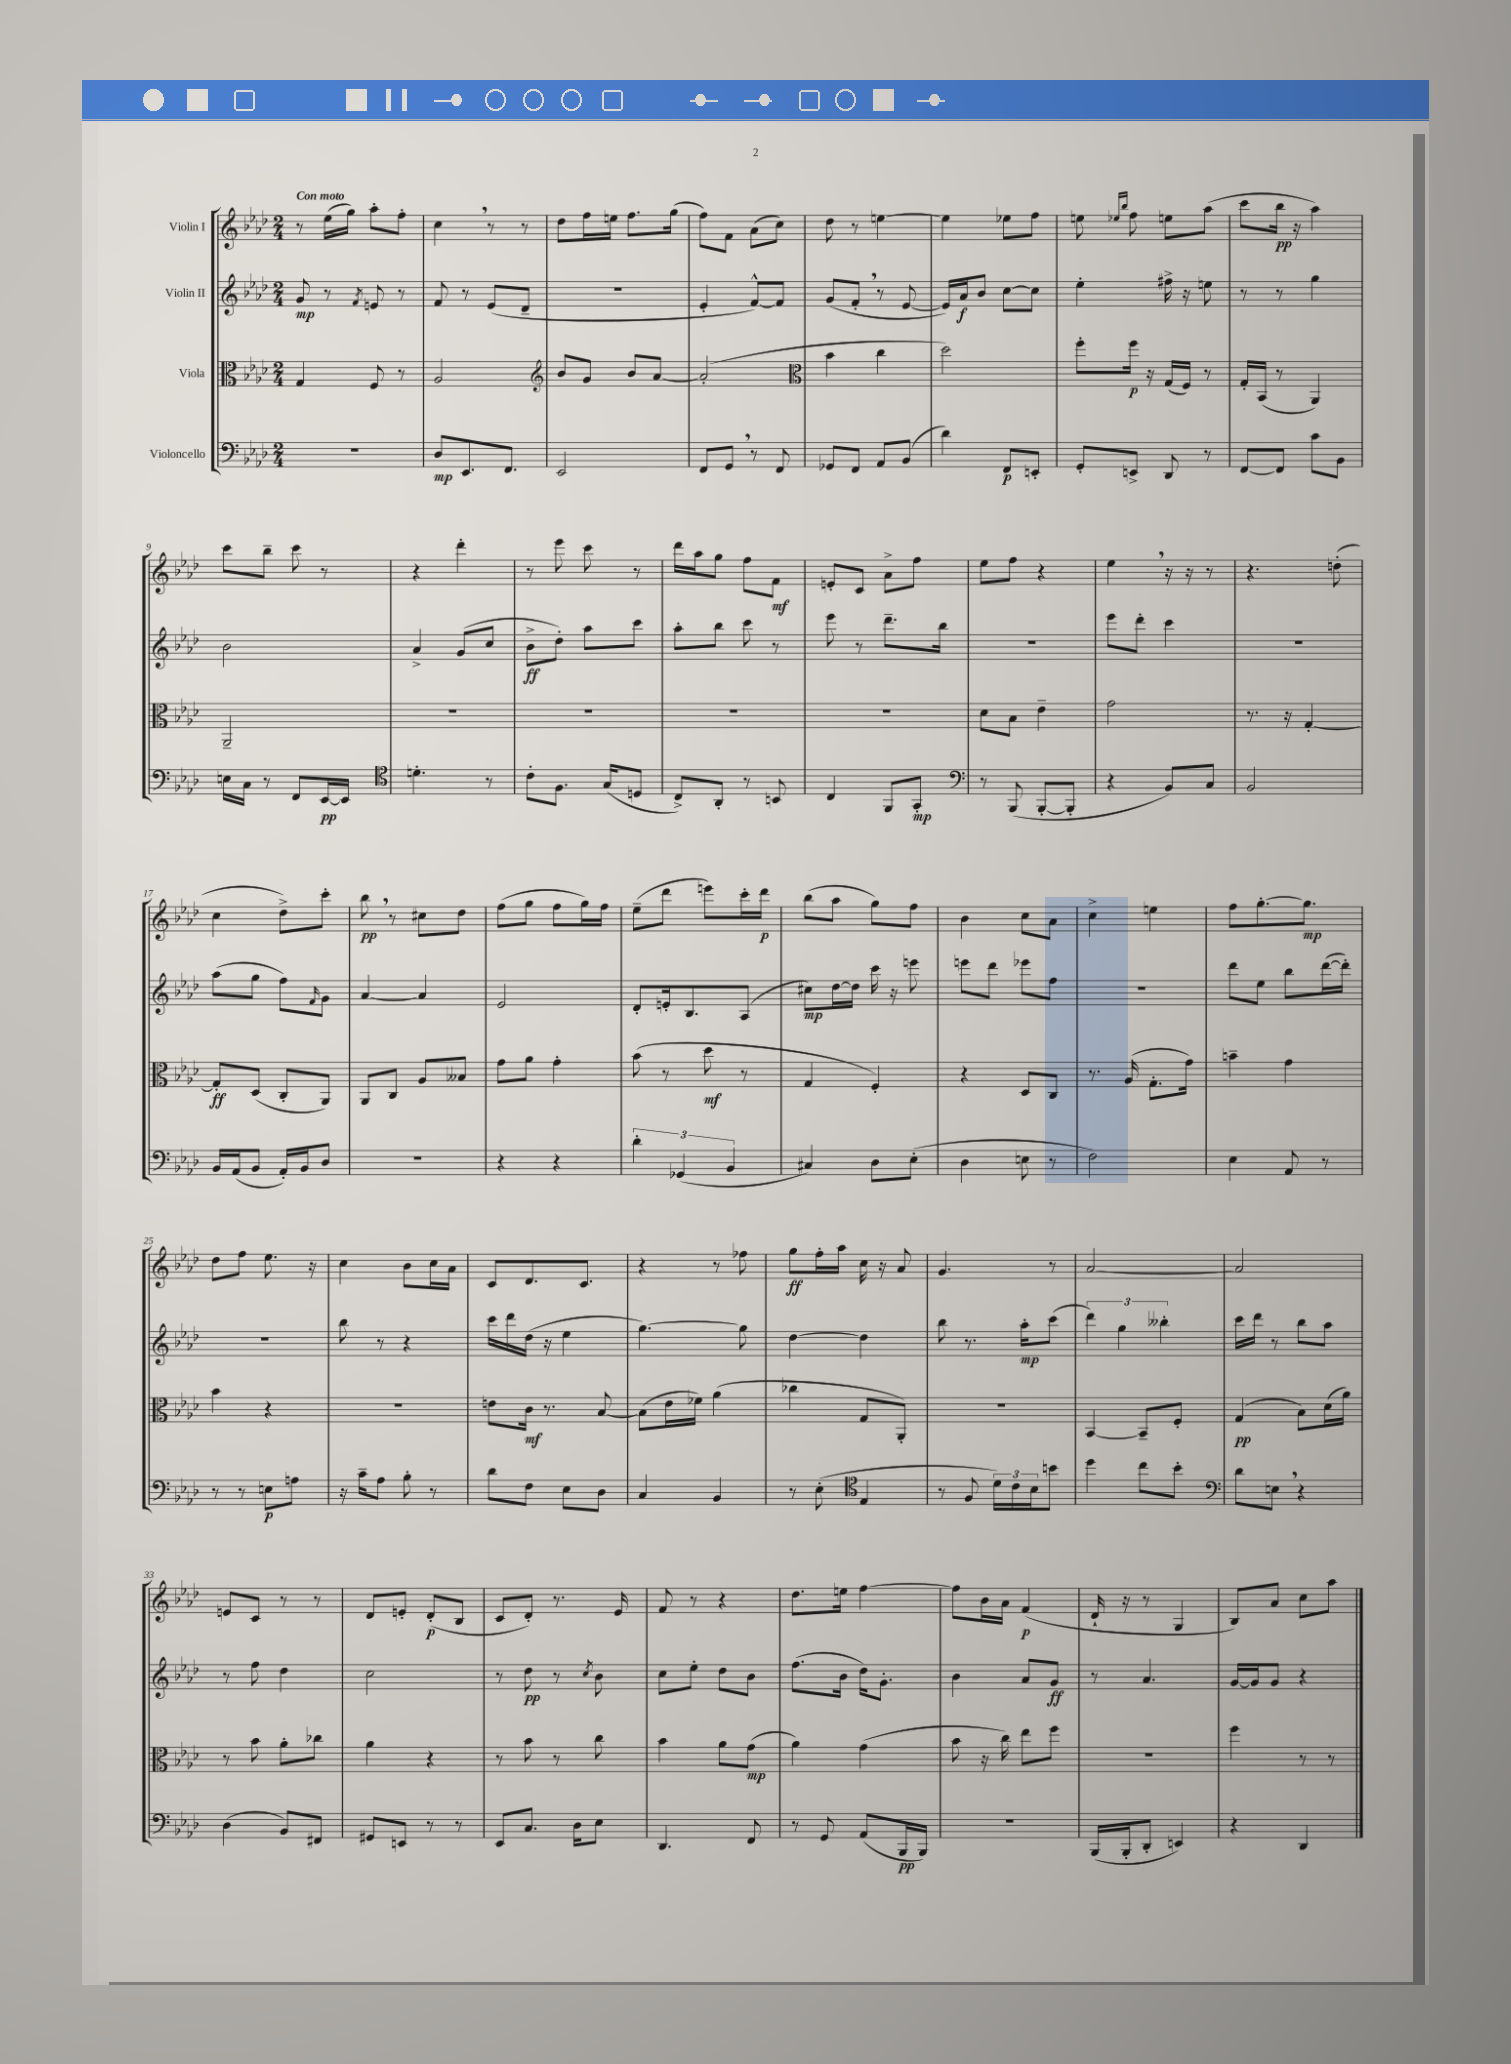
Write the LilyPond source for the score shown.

<<
\new StaffGroup <<
\new Staff = "s0" \with { instrumentName = "Violin I" } {
    \clef treble \key aes \major \numericTimeSignature \time 2/4 \tempo "Con moto"
    r8 ees''16( g''16) aes''8-. f''8-. |
    c''4 \breathe r8 r8 |
    des''8 f''16 e''16 f''8. g''16( |
    f''8) f'8 aes'8( c''8) |
    des''8 r8 e''4~ |
    e''4 ees''8 f''8 |
    e''8 \grace { ees''16 bes''16 } f''8 e''8 aes''8( |
    c'''8 bes''16\pp r16 aes''4) |
    c'''8 bes''8-- c'''8 r8 |
    r4 des'''4-. |
    r8 ees'''8 c'''8 r8 |
    des'''16 aes''16 g''8 f''8 f'8\mf |
    e'8-. c'8 aes'8-> f''8 |
    ees''8 f''8 r4 |
    ees''4 \breathe r16 r16 r8 |
    r4. d''8-.( |
    c''4 des''8->) c'''8-. |
    bes''8\pp \breathe r8 cis''8 des''8 |
    f''8( g''8 f''8 g''16) f''16 |
    ees''8--( des'''8 e'''8) c'''16-. des'''16\p |
    bes''8( aes''8 g''8) f''8 |
    bes'4 c''8 aes'8 |
    c''4-> e''4 |
    f''8 g''8.~-. g''8.\mp |
    des''8 f''8 ees''8. r16 |
    c''4 bes'8 c''16 aes'16 |
    c'8 des'8. c'8. |
    r4 r8 fes''8 |
    g''8\ff f''16-. aes''16 c''16 r16 aes'8 |
    g'4. r8 |
    aes'2~ |
    aes'2 |
    e'8 c'8 r8 r8 |
    des'8 e'8-. des'8-.\p( bes8 |
    c'8 des'8-.) r8. ees'16 |
    f'8 r8 r4 |
    des''8. e''16 f''4~ |
    f''8 bes'16 aes'16 f'4\p( |
    des'16-! r16 r8 g4 |
    bes8) aes'8 c''8 aes''8 \bar "|." |
}
\new Staff = "s1" \with { instrumentName = "Violin II" } {
    \clef treble \key aes \major \numericTimeSignature \time 2/4
    g'8\mp r8 \acciaccatura { f'8 } e'8 r8 |
    f'8 r8 ees'8( des'8-- |
    r2 |
    ees'4-. f'8~-^) f'8 |
    g'8( f'8-. \breathe r8 ees'8~ |
    ees'16) aes'16\f bes'8 c''8~ c''8 |
    ees''4-. fis''16-> r16 e''8 |
    r8 r8 g''4 |
    bes'2 |
    aes'4-> g'8( c''8 |
    bes'8->\ff des''8-.) aes''8 c'''8 |
    aes''8-. bes''8 c'''8 r8 |
    ees'''8 r8 des'''8.-- bes''16 |
    R2 |
    ees'''8 des'''8-. c'''4 |
    r2 |
    aes''8( g''8 f''8) \grace { f'16 } g'8 |
    aes'4~ aes'4 |
    ees'2 |
    des'8-. e'16-. bes8. aes8( |
    cis''8\mp) des''16~ des''16 c'''16 r16 e'''8 |
    e'''8 des'''8 ees'''8 f''8 |
    R2 |
    des'''8 ees''8 bes''8 des'''16~( des'''16-.) |
    r2 |
    bes''8 r8 r4 |
    c'''16 des'''16 des''16( r16 ees''4 |
    g''4.~) g''8 |
    des''4~ des''4 |
    bes''8 r8. aes''16-.\mp c'''8( |
    \tuplet 3/2 { des'''4) g''4 beses''4-. } |
    c'''16 des'''16 r8 bes''8 aes''8 |
    r8 f''8 des''4 |
    c''2 |
    r8 des''8\pp r8 \acciaccatura { c''8 } bes'8 |
    c''8 ees''8-. des''8 bes'8 |
    f''8.( bes'16 des''16) g'8.-. |
    bes'4 aes'8 g'8\ff |
    r8 aes'4. |
    g'16~ g'16 g'8 r4 \bar "|." |
}
\new Staff = "s2" \with { instrumentName = "Viola" } {
    \clef alto \key aes \major \numericTimeSignature \time 2/4
    g4 f8 r8 |
    aes2 |
    \clef treble bes'8 g'8 bes'8 aes'8~ |
    aes'2-.( |
    \clef alto bes'4 c''4 |
    des''2) |
    f''8-. f''16\p r16 g16( f16) r8 |
    g16-. bes,16( r8 aes,4) |
    aes,2-- |
    R2 |
    R2 |
    R2 |
    R2 |
    des'8 bes8 ees'4-- |
    g'2 |
    r8. r16 g4~-. |
    g8-.\ff des8( c8-. aes,8) |
    aes,8 c8 aes8 beses8 |
    g'8 aes'8 g'4-. |
    bes'8( r8 des''8\mf r8 |
    g4 f4-.) |
    r4 des8 c8 |
    r8. aes16( g8.-. g'16) |
    b'4-- g'4 |
    bes'4 r4 |
    R2 |
    e'8 c'16\mf r8. bes8~ |
    bes8( ees'16 fes'16) aes'4( |
    ces''4 g8 aes,8-.) |
    R2 |
    bes,4~ bes,8-- f8-. |
    g4\pp( bes8) des'16( aes'16) |
    r8 bes'8 aes'8-. ces''8 |
    aes'4 r4 |
    r8 bes'8 r8 c''8 |
    bes'4 aes'8 g'8\mp( |
    aes'4) g'4( |
    bes'8 r16 c''16) ees''8 f''8 |
    R2 |
    f''4 r8 r8 \bar "|." |
}
\new Staff = "s3" \with { instrumentName = "Violoncello" } {
    \clef bass \key aes \major \numericTimeSignature \time 2/4
    R2 |
    des8\mp ees,8. f,8. |
    ees,2 |
    f,8 g,8 \breathe r8 f,8 |
    ges,8 f,8 aes,8 bes,8( |
    des'4) f,8\p e,8-. |
    g,8-. e,8-> des,8 r8 |
    f,8~ f,8 c'8 bes,8 |
    e16 c16 r8 f,8 ees,16~\pp ees,16 |
    \clef tenor d'4.-. r8 |
    c'8-. f8. g16( d8 |
    c8->) aes,8-. r8 b,8 |
    c4 f,8 g,8-.\mp |
    \clef bass r8 bes,,8( bes,,8~-. bes,,8-. |
    r4 bes,8) c8 |
    bes,2 |
    bes,16 aes,16( bes,8 aes,16-.) bes,16 des8 |
    R2 |
    r4 r4 |
    \tuplet 3/2 { des'4-. ges,4( bes,4 } |
    cis4) des8 ees8-.( |
    des4 e8 r8 |
    f2) |
    ees4 aes,8 r8 |
    r8 r8 e8\p a8 |
    r16 c'16-- aes8 bes8-. r8 |
    des'8 f8 ees8 des8 |
    c4 bes,4 |
    r8 ees8-.( \clef tenor ees4 |
    r8 f8 \tuplet 3/2 { des'16) c'16 bes16 } b'8 |
    des''4 c''8 bes'8-. |
    \clef bass des'8 e8 \breathe r4 |
    des4( bes,8) fis,8 |
    gis,8 e,8 r8 r8 |
    ees,8 c8. des16 ees8 |
    des,4. f,8 |
    r8 g,8 aes,8( bes,,16\pp bes,,16) |
    r2 |
    bes,,16( bes,,16-. des,8-. e,4) |
    r4 des,4 \bar "|." |
}
>>
>>
